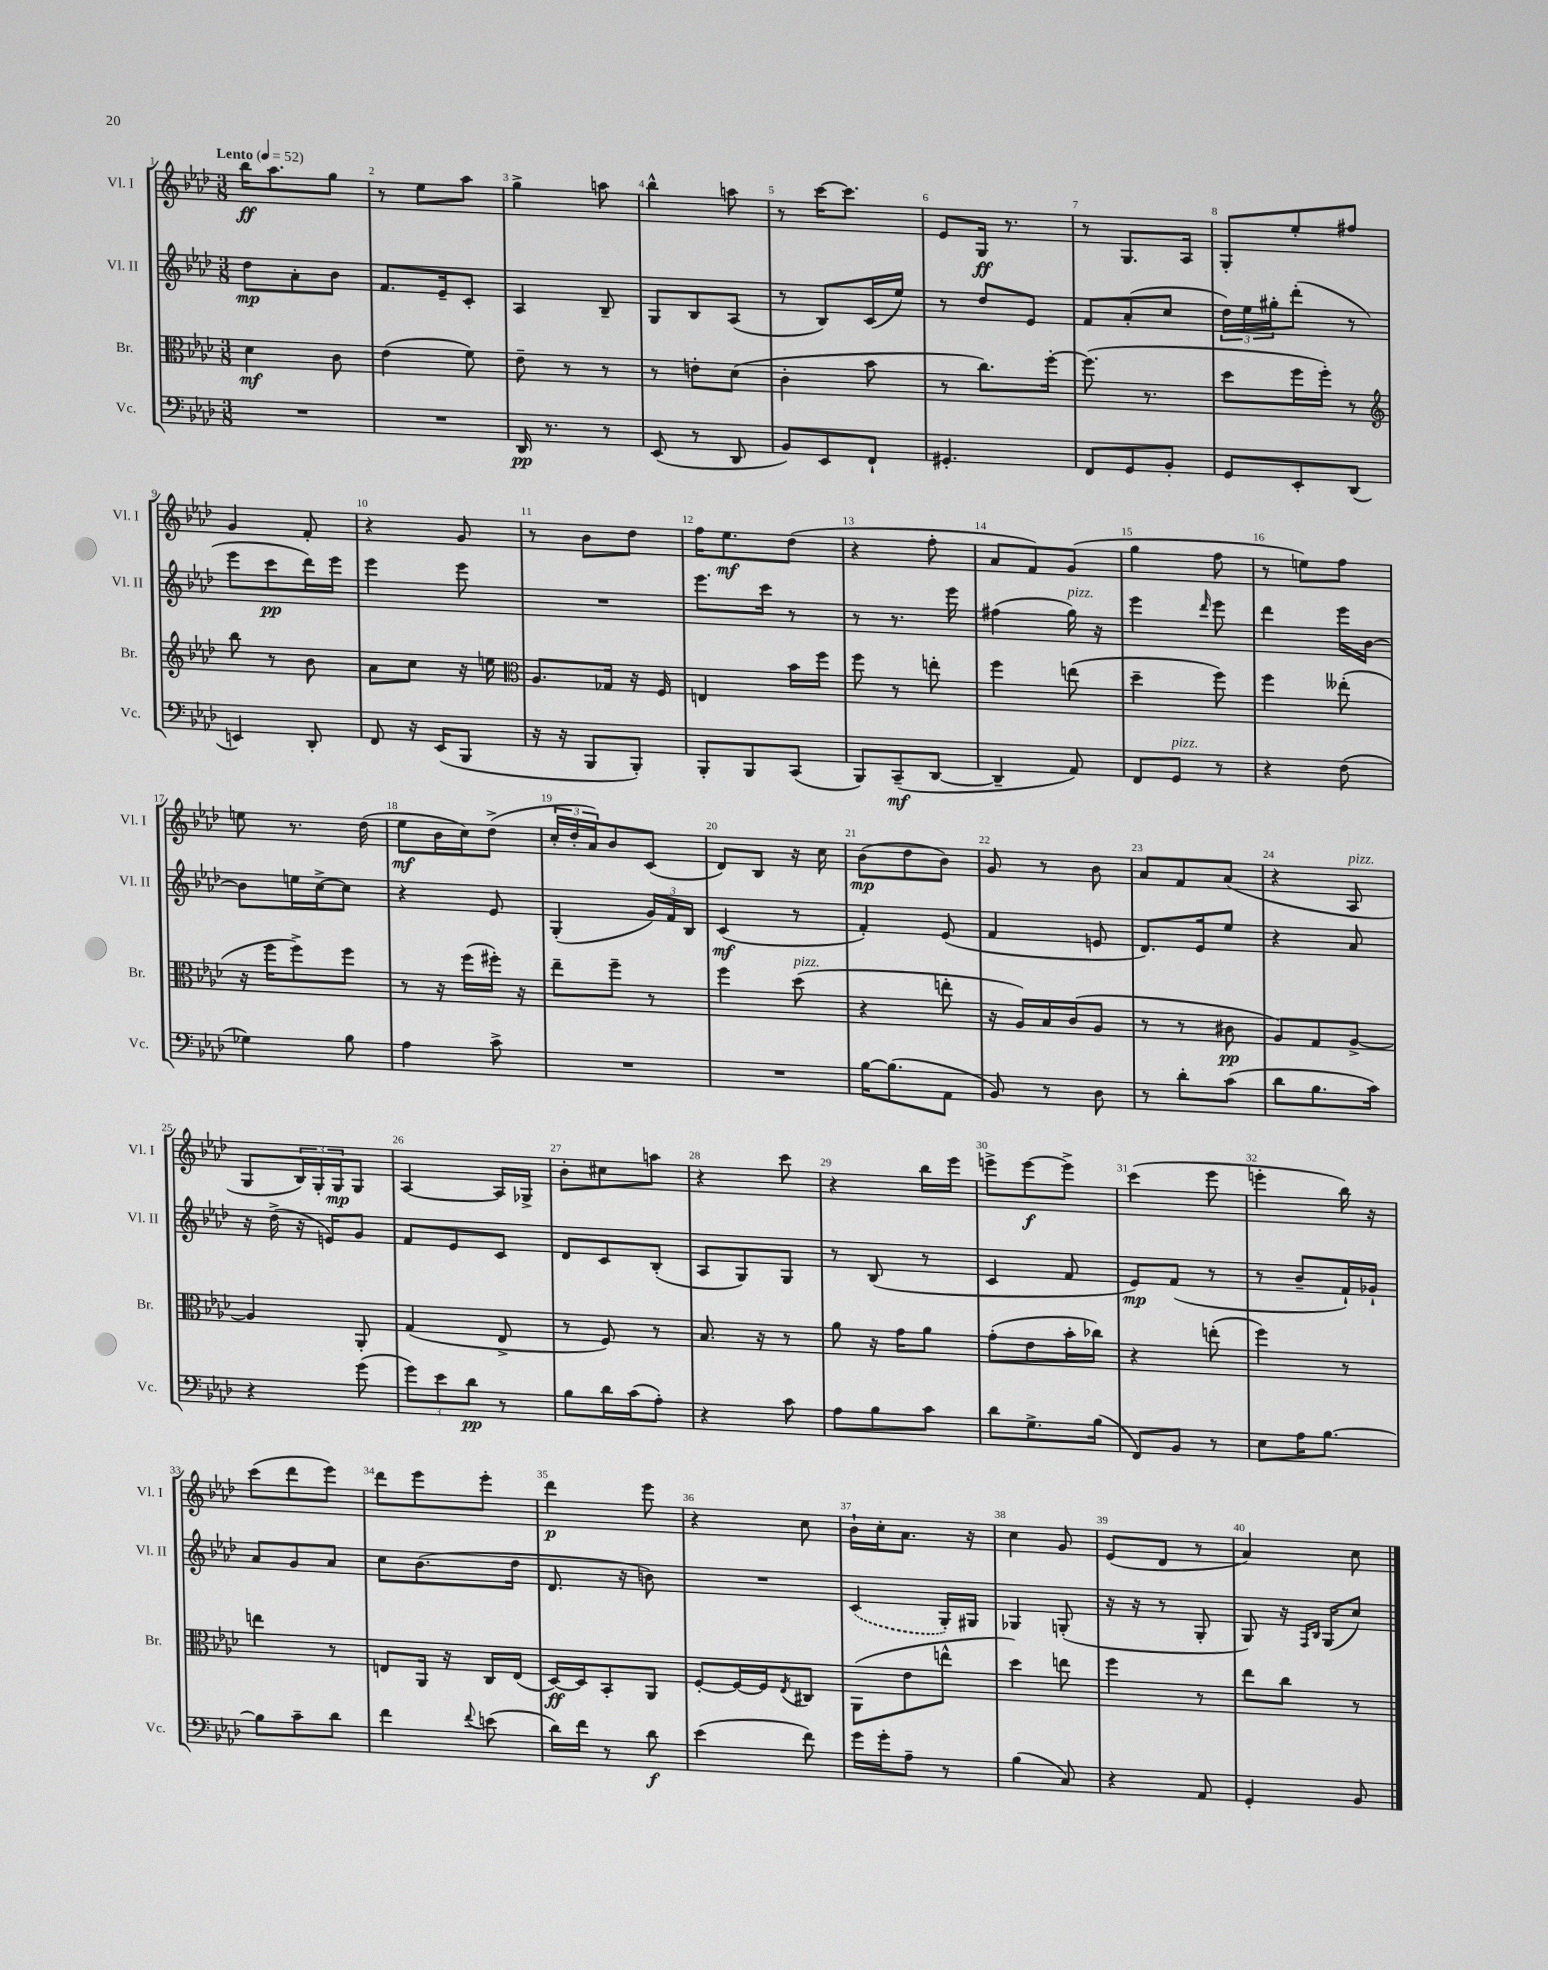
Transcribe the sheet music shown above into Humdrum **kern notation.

**kern	**dynam	**kern	**dynam	**kern	**dynam	**kern	**dynam
*part4	*part4	*part3	*part3	*part2	*part2	*part1	*part1
*staff4	*staff4	*staff3	*staff3	*staff2	*staff2	*staff1	*staff1
*I"Vc.	*	*I"Br.	*	*I"Vl. II	*	*I"Vl. I	*
*I'Vc.	*	*I'Br.	*	*I'Vl. II	*	*I'Vl. I	*
*clefF4	*	*clefC3	*	*clefG2	*	*clefG2	*
*k[b-e-a-d-]	*	*k[b-e-a-d-]	*	*k[b-e-a-d-]	*	*k[b-e-a-d-]	*
*M3/8	*	*M3/8	*	*M3/8	*	*M3/8	*
*MM52	*	*MM52	*	*MM52	*	*MM52	*
=1	=1	=1	=1	=1	=1	=1	=1
!	!	!	!	!	!	!LO:TX:a:B:t=Lento	!
4.r	.	4d-\	mf	8dd-\L	mp	16bb-\KL	ff
.	.	.	.	.	.	8.aa-\	.
.	.	.	.	8a-'\	.	.	.
.	.	8c\	.	8b-\J	.	8gg\J	.
=2	=2	=2	=2	=2	=2	=2	=2
4.r	.	(4e-\	.	8.f/L	.	8r	.
.	.	.	.	.	.	8ee-\L	.
.	.	.	.	16e-~/k	.	.	.
.	.	8f\)	.	8c'/J	.	8aa-\J	.
=3	=3	=3	=3	=3	=3	=3	=3
16DD-/	pp	8e-~\	.	4A-/	.	4gg^\	.
8.r	.	.	.	.	.	.	.
.	.	8r	.	.	.	.	.
8r	.	8r	.	8B-~/	.	8aan\	.
=4	=4	=4	=4	=4	=4	=4	=4
(8EE-/	.	8r	.	8G/L	.	4bb-^^\	.
8r	.	8en'\L	.	8B-/	.	.	.
8DD-/	.	(8d-\J	.	(8A-/J	.	8aan\	.
=5	=5	=5	=5	=5	=5	=5	=5
8BB-/L)	.	4c'\	.	8r	.	8r	.
8EE-/	.	.	.	8B-/L)	.	[16ccc\KL	.
.	.	.	.	.	.	8.ccc\J]	.
8FF`/J	.	8b-\	.	(16c/L	.	.	.
.	.	.	.	16ee-/JJ)	.	.	.
=6	=6	=6	=6	=6	=6	=6	=6
4.GG#X'/	.	8r	.	8r	.	8e-/L	.
.	.	8.cc\L)	.	8dd-/L	.	16G/Jk	ff
.	.	.	.	.	.	8.r	.
.	.	.	.	8e-/J	.	.	.
.	.	[16ff'\Jk	.	.	.	.	.
=7	=7	=7	=7	=7	=7	=7	=7
8FF/L	.	(8.ff\]	.	8f/L	.	8r	.
8GG/	.	.	.	(8a-'/	.	8.G/L	.
.	.	8.r	.	.	.	.	.
8BB-'/J	.	.	.	8cc/J	.	.	.
.	.	.	.	.	.	16A-/Jk	.
=8	=8	=8	=8	=8	=8	=8	=8
8GG/L	.	8dd-\L	.	24dd-\LL)	.	8G'/L	.
.	.	.	.	24ee-\	.	.	.
.	.	.	.	24gg#X'\J	.	.	.
8EE-'/	.	16ff\L	.	(8ddd-'\J	.	8ee-'/	.
.	.	16ff'\JJ)	.	.	.	.	.
(8DD-/J	.	8r	.	8r	.	8ff#X/J	.
!!LO:LB:g=z
=9	=9	=9	=9	=9	=9	=9	=9
*	*	*clefG2	*	*	*	*	*
4EEn/)	.	8bb-\	.	8eee-\L	.	4g/	.
.	.	8r	.	8ccc\	pp	.	.
8DD-'/	.	8b-\	.	16ddd-\L)	.	8f'/	.
.	.	.	.	16eee-\JJ	.	.	.
=10	=10	=10	=10	=10	=10	=10	=10
8FF/	.	8a-\L	.	4eee-\	.	4r	.
16r	.	8cc\J	.	.	.	.	.
(16EE-/KL	.	.	.	.	.	.	.
8BBB-/J	.	16r	.	8eee-\	.	8g/	.
.	.	16een\	.	.	.	.	.
=11	=11	=11	=11	=11	=11	=11	=11
*	*	*clefC3	*	*	*	*	*
16r	.	8.A-/L	.	4.r	.	8r	.
16r	.	.	.	.	.	.	.
8BBB-/L	.	.	.	.	.	8b-\L	.
.	.	16G-X/Jk	.	.	.	.	.
8BBB-'/J)	.	16r	.	.	.	8dd-\J	.
.	.	16F/	.	.	.	.	.
=12	=12	=12	=12	=12	=12	=12	=12
8BBB-'/L	.	4En/	.	8.eee-\L	.	16ff\KL	.
.	.	.	.	.	.	8.ee-\	mf
8BBB-/	.	.	.	.	.	.	.
.	.	.	.	16ccc\Jk	.	.	.
(8CC/J	.	16b-\LL	.	8r	.	(8dd-\J	.
.	.	16ff\JJ	.	.	.	.	.
=13	=13	=13	=13	=13	=13	=13	=13
8BBB-/L)	.	8ff\	.	8r	.	4r	.
(8CC~/	mf	8r	.	8.r	.	.	.
[8DD-/J	.	8een'\	.	.	.	8ff'\	.
.	.	.	.	16eee-\	.	.	.
=14	=14	=14	=14	=14	=14	=14	=14
4DD-~/]	.	4ff\	.	(4ff#X\	.	8a-/L	.
.	.	.	.	.	.	8f/)	.
!	!	!	!	!LO:TX:a:i:t=pizz.	!	!	!
8AA-/)	.	(8een\	.	16gg\)	.	(8g/J	.
.	.	.	.	16r	.	.	.
=15	=15	=15	=15	=15	=15	=15	=15
8FF/L	.	4dd-~\	.	4eee-\	.	4gg\	.
!LO:TX:a:i:t=pizz.	!	!	!	!	!	!	!
8GG/J	.	.	.	.	.	.	.
.	.	.	.	16qqddd-/	.	.	.
8r	.	8ff\)	.	8eee-\	.	8ff\	.
=16	=16	=16	=16	=16	=16	=16	=16
4r	.	4ff\	.	4ddd-\	.	8r	.
.	.	.	.	.	.	8een\L)	.
(8F\	.	(8ee--X'\	.	16eee-\LL	.	8ff\J	.
.	.	.	.	[16b-\JJ	.	.	.
!!LO:LB:g=z
=17	=17	=17	=17	=17	=17	=17	=17
4G-X\)	.	16r	.	8b-\L]	.	8een\	.
.	.	16ff\KL	.	.	.	.	.
.	.	8ff^\)	.	16een\L	.	8.r	.
.	.	.	.	[16cc^\J	.	.	.
8B-\	.	8ff\J	.	8cc\J]	.	.	.
.	.	.	.	.	.	(16dd-\	.
=18	=18	=18	=18	=18	=18	=18	=18
4A-\	.	8r	.	4r	.	8ee-\L	mf
.	.	16r	.	.	.	16b-\L	.
.	.	(16ff\LL	.	.	.	16cc\J)	.
8c^\	.	16ff#X'\JJ)	.	8e-/	.	(8dd-^\J	.
.	.	16r	.	.	.	.	.
=19	=19	=19	=19	=19	=19	=19	=19
4.r	.	8ee-~\L	.	(4G'/	.	24cc'/LL	.
.	.	.	.	.	.	24dd-'/	.
.	.	.	.	.	.	24a-/J)	.
.	.	8ff~\J	.	.	.	8b-/	.
.	.	8r	.	24g/LL)	.	(8c/J	.
.	.	.	.	24f/	.	.	.
.	.	.	.	24B-/JJ	.	.	.
=20	=20	=20	=20	=20	=20	=20	=20
4.r	.	4ff\	.	(4c/	mf	8d-/L)	.
.	.	.	.	.	.	8B-/J	.
!	!	!LO:TX:a:i:t=pizz.	!	!	!	!	!
.	.	(8dd-\	.	8r	.	16r	.
.	.	.	.	.	.	16cc\	.
=21	=21	=21	=21	=21	=21	=21	=21
[16B-\KL	.	4r	.	4f'/)	.	(8b-\L	mp
(8.B-\]	.	.	.	.	.	.	.
.	.	.	.	.	.	8dd-\	.
8AA-\J	.	8een'\	.	(8e-/	.	8b-\J)	.
=22	=22	=22	=22	=22	=22	=22	=22
8BB-/)	.	16r	.	4f/	.	8g/	.
.	.	16A-/LL)	.	.	.	.	.
8r	.	16B-/	.	.	.	8r	.
.	.	(16c/J	.	.	.	.	.
8D-\	.	8A-/J	.	8en/	.	8b-\	.
=23	=23	=23	=23	=23	=23	=23	=23
8r	.	8r	.	8.d-/L)	.	8a-/L	.
8d-'\L	.	8r	.	.	.	8f/	.
.	.	.	.	16e-/k	.	.	.
(8c\J	.	8c#X\	pp	8ee-/J	.	(8a-/J	.
=24	=24	=24	=24	=24	=24	=24	=24
8d-\L	.	8A-/L)	.	4r	.	4r	.
8.B-\	.	8G/	.	.	.	.	.
!	!	!	!	!	!	!LO:TX:a:i:t=pizz.	!
.	.	[8A-^/J	.	8a-/	.	8A-/	.
16c\Jk)	.	.	.	.	.	.	.
!!LO:LB:g=z
=25	=25	=25	=25	=25	=25	=25	=25
4r	.	4A-/]	.	16r	.	8G/L	.
.	.	.	.	(16dd-^\	.	.	.
.	.	.	.	16r	.	24B-/L)	.
.	.	.	.	.	.	24G'/	.
.	.	.	.	16en/KL)	.	.	.
.	.	.	.	.	.	24G/J	mp
(8g\	.	8AA-'/	.	8g/J	.	8G/J	.
=26	=26	=26	=26	=26	=26	=26	=26
12g\L)	.	(4G/	.	8f/L	.	[4A-/	.
12e-\	.	.	.	.	.	.	.
.	.	.	.	8e-/	.	.	.
12d-\J	pp	.	.	.	.	.	.
8r	.	8E-^/	.	8c/J	.	16A-/LL]	.
.	.	.	.	.	.	16G-X^/JJ	.
=27	=27	=27	=27	=27	=27	=27	=27
8B-\L	.	8r	.	8d-/L	.	8b-'\L	.
16d-\L	.	8F/)	.	8c/	.	8cc#X\	.
(16c\J	.	.	.	.	.	.	.
8A-'\J)	.	8r	.	(8B-'/J	.	8aan\J	.
=28	=28	=28	=28	=28	=28	=28	=28
4r	.	8.B-/	.	8A-/L	.	4r	.
.	.	.	.	8G/)	.	.	.
.	.	16r	.	.	.	.	.
8c\	.	8r	.	8G/J	.	8ccc\	.
=29	=29	=29	=29	=29	=29	=29	=29
8A-\L	.	8a-\	.	8r	.	4r	.
8B-\	.	16r	.	(8B-/	.	.	.
.	.	16g\KL	.	.	.	.	.
8c\J	.	8a-\J	.	8r	.	16bb-\LL	.
.	.	.	.	.	.	16eee-\JJ	.
=30	=30	=30	=30	=30	=30	=30	=30
8d-\L	.	(8g'\L	.	4c/	.	8eeen^\L	.
8.G^\	.	8e-\	.	.	.	[8eee\	f
.	.	16b-'\L	.	8f/	.	8eee^\J]	.
(16B-\Jk	.	16cc-X\JJ)	.	.	.	.	.
=31	=31	=31	=31	=31	=31	=31	=31
8FF/L)	.	4r	.	8e-/L)	mp	(4ccc\	.
8BB-/J	.	.	.	(8f/J	.	.	.
8r	.	(8een'\	.	8r	.	8eee-\	.
=32	=32	=32	=32	=32	=32	=32	=32
8E-\L	.	4ff\)	.	8r	.	4eeen'\	.
16A-\K	.	.	.	8b-~/L	.	.	.
[8.B-\J	.	.	.	.	.	.	.
.	.	8r	.	16f`/L)	.	16bb-\)	.
.	.	.	.	16g-X`/JJ	.	16r	.
!!LO:LB:g=z
=33	=33	=33	=33	=33	=33	=33	=33
8B-\L]	.	4een\	.	8a-/L	.	(8ccc\L	.
8c~\	.	.	.	8g/	.	8ddd-\	.
8d-\J	.	8r	.	8a-/J	.	8eee-\J)	.
=34	=34	=34	=34	=34	=34	=34	=34
4f\	.	8En/L	.	8cc\L	.	8ddd-\L	.
.	.	16AA-/Jk	.	(8.b-\	.	8eee-\	.
.	.	16r	.	.	.	.	.
8qqf/	.	.	.	.	.	.	.
(8en\	.	16C/LL	.	.	.	8eee-'\J	.
.	.	(16E/JJ	.	16dd-\Jk	.	.	.
=35	=35	=35	=35	=35	=35	=35	=35
16d-\LL)	.	[16D-/LL)	ff	8.d-/	.	4ddd-\	p
16f\JJ	.	16D-/J]	.	.	.	.	.
8r	.	8BB-'/	.	.	.	.	.
.	.	.	.	16r	.	.	.
8d-\	f	8AA-/J	.	8bn\)	.	8eee-\	.
=36	=36	=36	=36	=36	=36	=36	=36
(4e-\	.	[8F'/L	.	4.r	.	4r	.
.	.	16F/L_	.	.	.	.	.
.	.	16F/J]	.	.	.	.	.
.	.	8qE-/	.	.	.	.	.
8f\)	.	8C#X/J	.	.	.	8cc\	.
=37	=37	=37	=37	=37	=37	=37	=37
16g\LL	.	(8AA-\L	.	(4c/	.	16b-`\LL	.
16g'\J	.	.	.	.	.	16cc'\J	.
8A-~\J	.	8e-\	.	.	.	8.a-\J	.
8r	.	8een^^\J	.	16G'/LL)	.	.	.
.	.	.	.	16G#X/JJ	.	16r	.
=38	=38	=38	=38	=38	=38	=38	=38
(4B-\	.	4dd-\)	.	4G-X/	.	4cc\	.
8C/)	.	8een\	.	(8Gn'/	.	8g/	.
=39	=39	=39	=39	=39	=39	=39	=39
4r	.	4ff\	.	16r	.	(8e-/L	.
.	.	.	.	16r	.	.	.
.	.	.	.	8r	.	8d-/J	.
8AA-/	.	8r	.	8G'/	.	8r	.
=40	=40	=40	=40	=40	=40	=40	=40
4GG'/	.	8ee-\L	.	8G/)	.	4a-/)	.
.	.	8cc\J	.	16r	.	.	.
.	.	.	.	16qqF/LL	.	.	.
.	.	.	.	16qqB-/JJ	.	.	.
.	.	.	.	(16G/KL	.	.	.
8BB-/	.	8r	.	8cc/J)	.	8cc\	.
==	==	==	==	==	==	==	==
*-	*-	*-	*-	*-	*-	*-	*-
